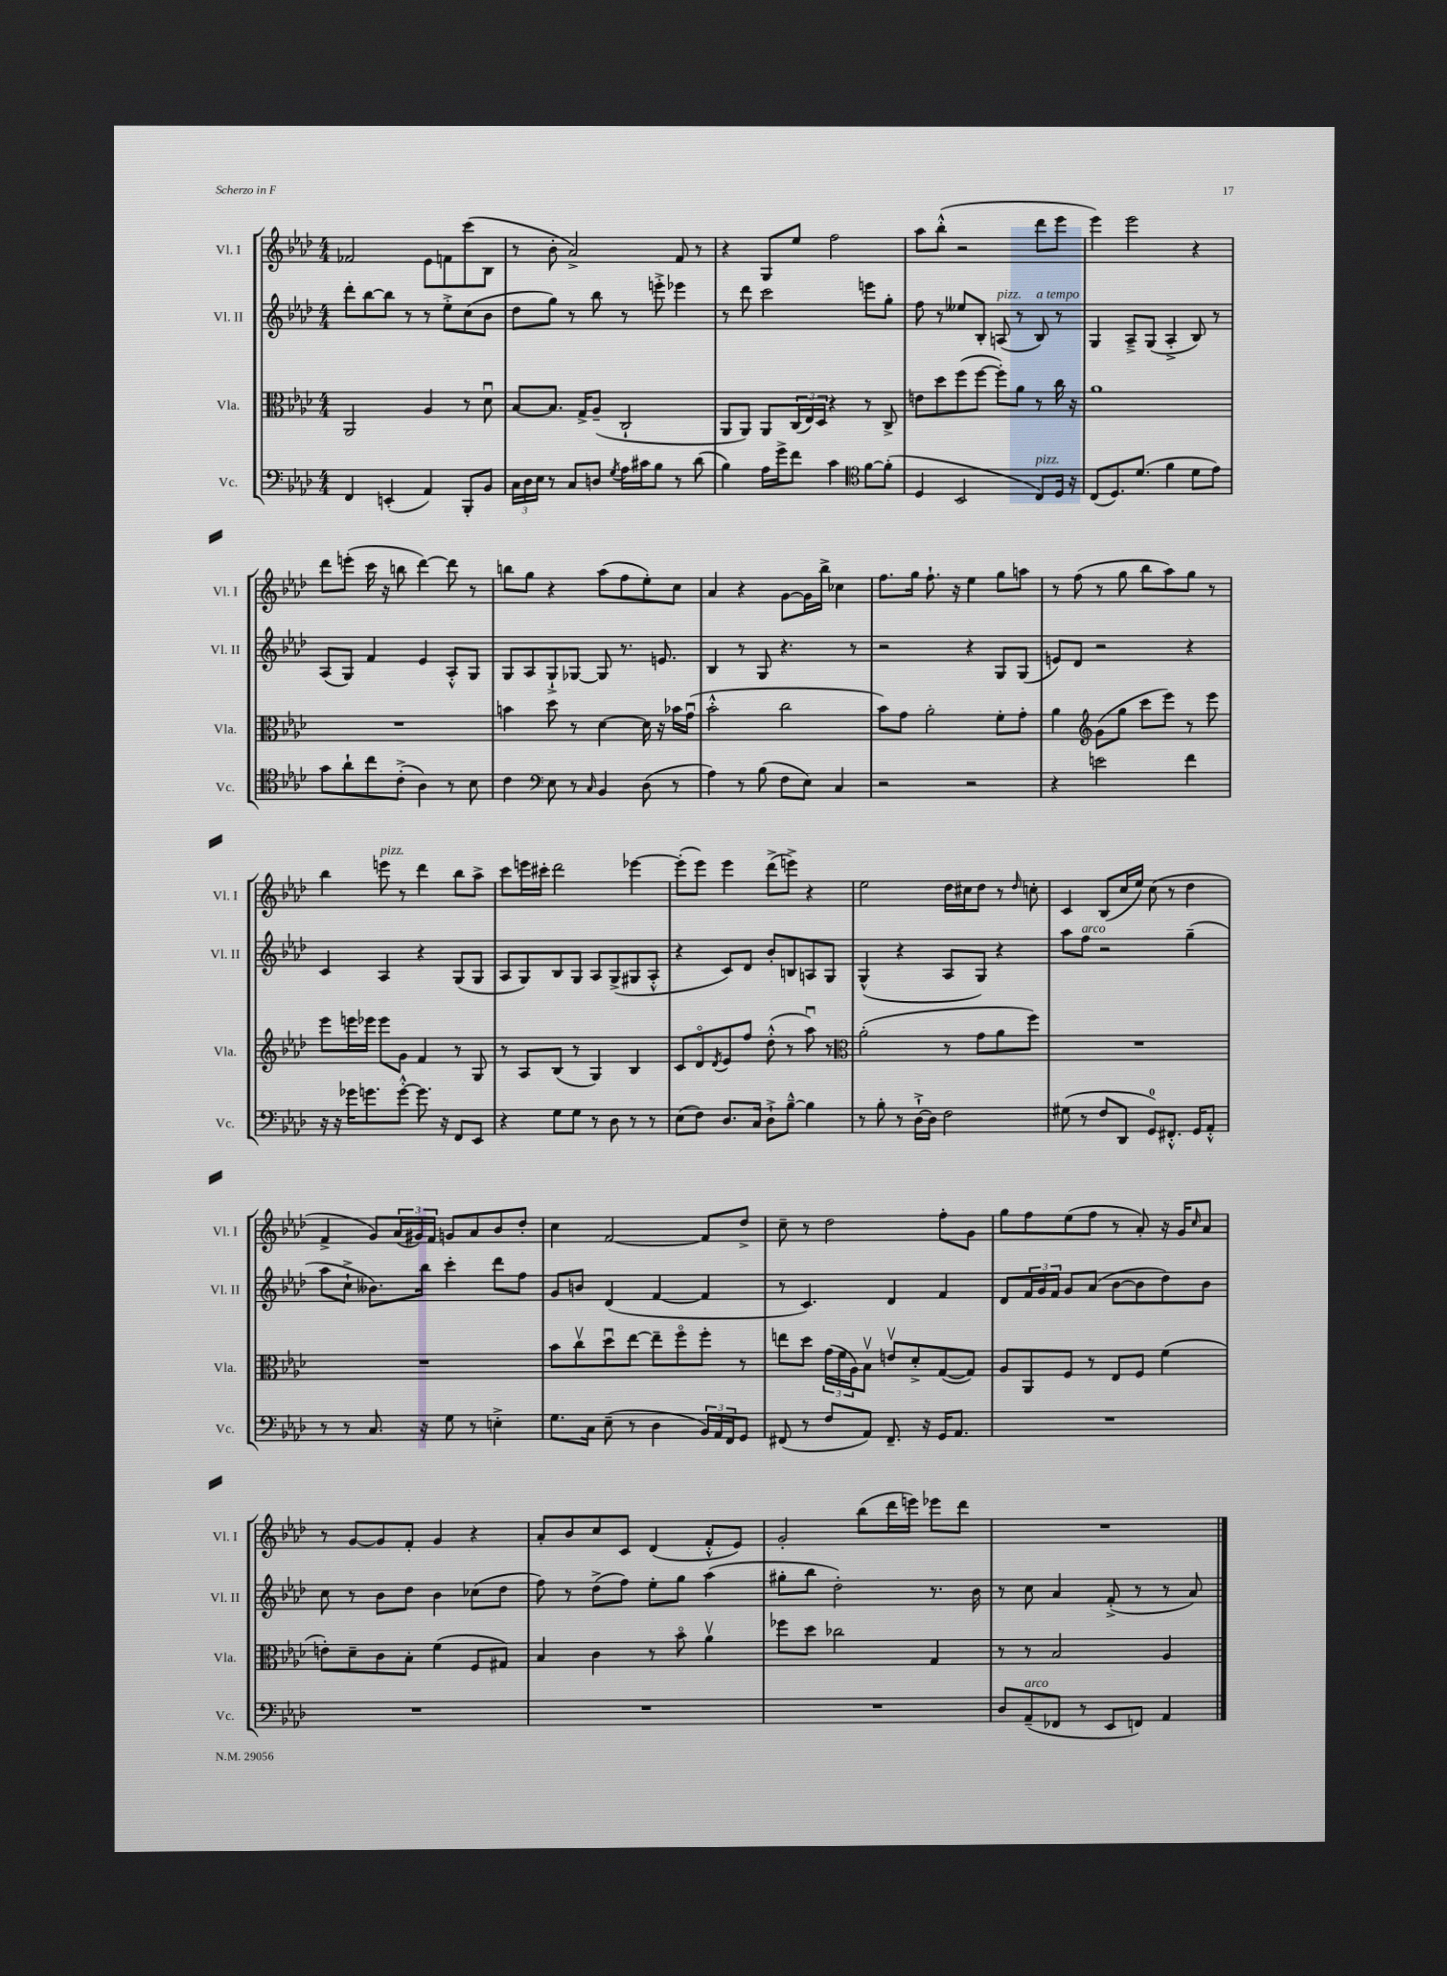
<<
\new StaffGroup <<
\new Staff = "s0" \with { instrumentName = "Vl. I" shortInstrumentName = "Vl. I" } {
    \clef treble \key aes \major \numericTimeSignature \time 4/4
    fes'2 ees'8 f'8 c'''8( bes8 |
    r8 bes'8-. aes'2->) f'8 r8 |
    r4 g8 ees''8 f''2 |
    aes''8 bes''8-.-^( r2 des'''8 ees'''8 |
    ees'''4) ees'''2 r4 |
    des'''8 e'''8-.( c'''16 r16 b''8 des'''4~) des'''8 r8 |
    b''8 g''8 r4 aes''8( f''8 ees''8-.) c''8 |
    aes'4 r4 g'8~ g'16 bes''16-> ces''4 |
    f''8. g''16 f''8.-! r16 ees''4 g''8 a''8 |
    r8 f''8( r8 g''8 bes''8 aes''8) g''8 r8 |
    bes''4 e'''8^\markup { \italic "pizz." } r8 des'''4 bes''8 aes''8-> |
    c'''8 e'''16 cis'''16-. des'''2 ees'''4~ |
    ees'''8-.( ees'''8) ees'''4 des'''8->( e'''8->) r4 |
    ees''2 des''16 cis''16 des''8 r8 \grace { des''16 } c''8-. |
    c'4 bes8( c''16 ees''16) c''8( r8 des''4 |
    f'4-> g'8) \tuplet 3/2 { aes'16( gis'16) f'16 } g'8 aes'8 bes'8 des''8-. |
    c''4 f'2~ f'8 des''8-> |
    c''8-- r8 des''2 f''8-. g'8 |
    g''8 f''8 ees''8( f''8 r8 aes'8-.) r16 g'16 \grace { c''16 } aes'8 |
    r8 g'8~ g'8 f'8-. g'4 r4 |
    aes'8-. bes'8 c''8 c'8 des'4( f'8-.-^ ees'8) |
    g'2-. bes''8( des'''16 e'''16) ees'''8 des'''8 |
    R1 \bar "|." |
}
\new Staff = "s1" \with { instrumentName = "Vl. II" shortInstrumentName = "Vl. II" } {
    \clef treble \key aes \major \numericTimeSignature \time 4/4
    des'''8-. bes''8~ bes''8 r8 r8 ees''8-.-> c''8( bes'8 |
    des''8 g''8) r8 bes''8 r8 e'''8-.-> ees'''4 |
    r8 des'''8 c'''2 e'''8 g''8-. |
    f''8 r8 eeses''8 bes8-. a8^\markup { \italic "pizz." }( r8 bes8^\markup { \italic "a tempo" }) r8 |
    g4 aes8---> g8( aes4-.-> bes8) r8 |
    aes8( g8) f'4 ees'4 aes8-.-^ g8 |
    g8 aes8 g8-!-> ges8~ ges8 r8. e'8. |
    bes4 r8 g8 r4. r8 |
    r2 r4 g8 g8( |
    e'8) des'8 r2 r4 |
    c'4 aes4 r4 g8( g8 |
    aes8 g8) bes8 g8 aes8 g8->( gis8 aes8-.-^ |
    r4 c'8) des'8 bes'8-. b8 a8 g8 |
    g4-^( r4 aes8 g8) r4 |
    aes''8 f''8^\markup { \italic "arco" } r2 g''4--( |
    aes''8 c''8-!-> beses'8.) bes''16 c'''4-. des'''8 f''8 |
    g'8 b'8 des'4( f'4~ f'4 |
    r8 c'4.) des'4 f'4 |
    des'8 \tuplet 3/2 { f'16 g'16 f'16 } g'8 aes'8( bes'8~ bes'8 des''8) bes'8 |
    c''8 r8 bes'8 des''8 bes'4 ces''8( des''8 |
    f''8) r8 des''8->( f''8) ees''8-. g''8 aes''4( |
    gis''8-. bes''8 des''2-.) r8. bes'16 |
    r8 c''8 aes'4 f'8-.->( r8 r8 aes'8) \bar "|." |
}
\new Staff = "s2" \with { instrumentName = "Vla." shortInstrumentName = "Vla." } {
    \clef alto \key aes \major \numericTimeSignature \time 4/4
    aes,2 aes4 r8 des'8\downbow |
    bes8~ bes8. g16-> aes8--( c2-! |
    aes,8 aes,8) aes,8 \tuplet 3/2 { c16( ees16) des16 } r4 r8 c8-> |
    e'8 des''8 f''8( f''8~ f''8-.) aes'8 r8 c''16 r16 |
    aes'1 |
    R1 |
    b'4 des''8 r8 des'4~ des'16 r16 bes'16 g'16\downbow( |
    bes'2-.-^ c''2 |
    bes'8) g'8 aes'2-. f'8-. g'8-. |
    aes'4 \clef treble g'8( g''8 c'''8 ees'''8) r8 ees'''8 |
    ees'''8 e'''16 ees'''16 ees'''8 g'8 f'4 r8 g8 |
    r8 aes8 bes8( r8 g4) bes4 |
    c'8 des'8\flageolet \acciaccatura { des'8 } ees'8 f''8 des''8-.-^( r8 aes''8\downbow) r8 |
    \clef alto aes'2-.( r8 g'8 aes'8 f''8) |
    R1 |
    R1 |
    bes'8 c''8\upbow des''8\downbow ees''8~ ees''8-- f''8\flageolet f''8-. r8 |
    e''8 des''8 \tuplet 3/2 { g'16( f'16 aes16) } bes8\upbow e'8\upbow des'8-.-> g8~( g8) |
    aes8 aes,8 f8 r8 ees8 f8 f'4( |
    e'8-.) des'8-- c'8 bes8-. f'4( f8 gis8) |
    bes4 c'4 r8 bes'8\flageolet aes'4\upbow |
    fes''8 des''8 ces''2 g4 |
    r8 r8 bes2 aes4 \bar "|." |
}
\new Staff = "s3" \with { instrumentName = "Vc." shortInstrumentName = "Vc." } {
    \clef bass \key aes \major \numericTimeSignature \time 4/4
    f,4 e,4-.( aes,4) bes,,8-. bes,8 |
    \tuplet 3/2 { c16 des16 ees16 } r8 c8 d8 \acciaccatura { g8 } aes16 cis'16 bes8 r8 des'8( |
    bes4) aes16 g'16-> f'8 c'4 \clef tenor f'8~ f'8-.( |
    des4 bes,2 c8^\markup { \italic "pizz." }) des16 r16 |
    c8( des8.) des'8.( f'4 des'8 ees'8) |
    g'8 aes'8-! c''8 c'8-.->( aes4) r8 bes8 |
    c'4 \clef bass ees8 r8 \grace { c16 } bes,4 des8( r8 |
    aes4) r8 bes8( f8 ees8) c4 |
    r2 r2 |
    r4 e'2 f'4 |
    r16 r16 ges'16 g'8. g'8~-.-^ g'8. r16 f,8 ees,8 |
    r4 g8 g8 r8 des8 r8 r8 |
    ees8( f8) des8. c16 des8-!-> bes8~---^ bes4 |
    r8 bes8-. r8 des16~-!-> des16 f2 |
    gis8( r8 f8 des,8 g,8-0) fis,8.-.-^ g,16 aes,8-.-^ |
    r8 r8 c8. r16 g8 r8 e4-.-> |
    g8. c16 ees8--( r8 des4 \tuplet 3/2 { bes,16) aes,16 f,16 } g,8 |
    fis,8( r8 f8 aes,8) fis,8.-- r16 g,16 aes,8. |
    R1 |
    R1 |
    R1 |
    R1 |
    des8 aes,8--^\markup { \italic "arco" }( fes,8 r8 ees,8 f,8) aes,4 \bar "|." |
}
>>
>>
\layout { \context { \Score \remove "Bar_number_engraver" } }
